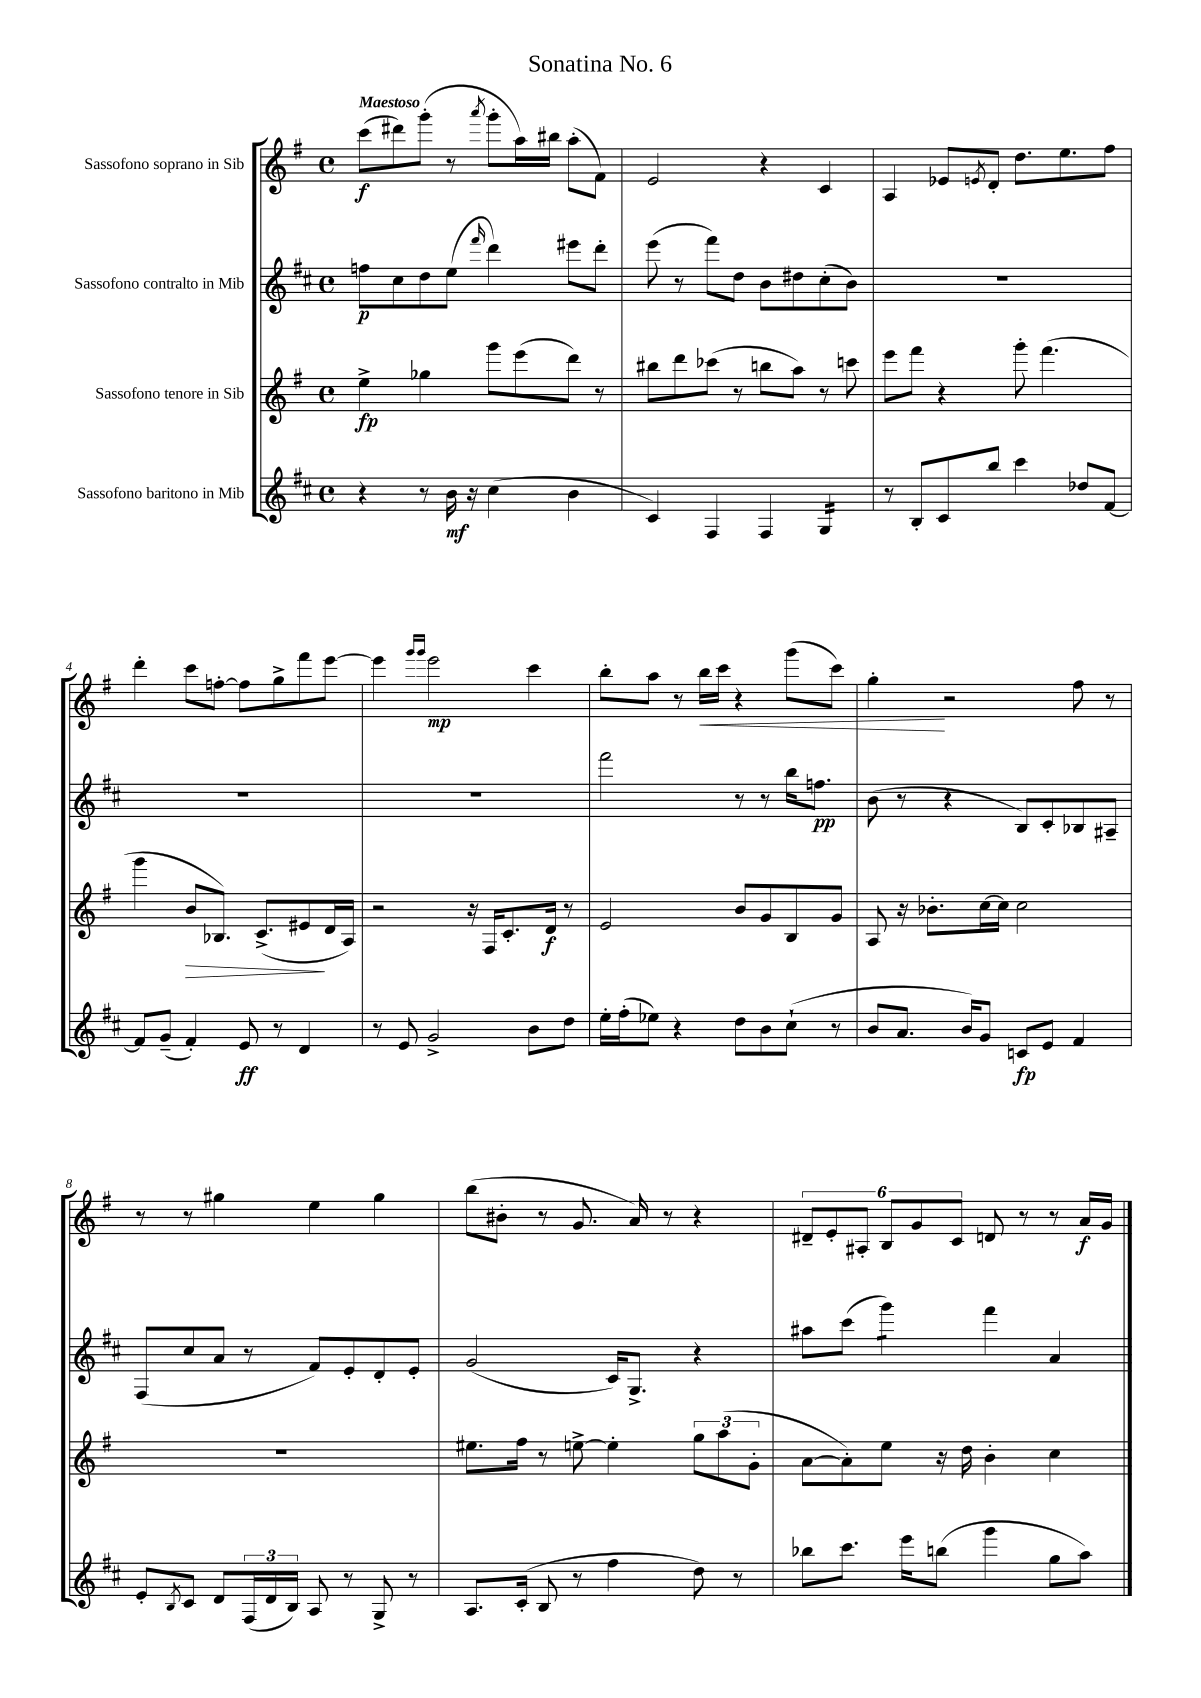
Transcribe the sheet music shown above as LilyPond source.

\header { title = "Sonatina No. 6" }
<<
\new StaffGroup <<
\new Staff = "s0" \with { instrumentName = "Sassofono soprano in Sib" } {
    \clef treble \key g \major \defaultTimeSignature \time 4/4 \tempo "Maestoso"
    c'''8\f( dis'''8) g'''8-.( r8 \acciaccatura { a'''8 } g'''8-. a''16) bis''16 a''8-.( fis'8) |
    e'2 r4 c'4 |
    a4 ees'8 \acciaccatura { e'8 } d'8-. d''8. e''8. fis''8 |
    d'''4-. c'''8 f''8~-. f''8 g''8-> fis'''8 e'''8~ |
    e'''4 \grace { g'''16 g'''16 } e'''2\mp c'''4 |
    b''8-. a''8 r8 b''16\< c'''16 r4 g'''8( c'''8) |
    g''4-.\! r2 fis''8 r8 |
    r8 r8 gis''4 e''4 gis''4 |
    b''8( bis'8-. r8 g'8. a'16) r8 r4 |
    \tuplet 6/4 { dis'8-- e'8-. ais8-. b8 g'8 c'8 } d'8 r8 r8 a'16\f g'16 \bar "|." |
}
\new Staff = "s1" \with { instrumentName = "Sassofono contralto in Mib" } {
    \clef treble \key d \major \defaultTimeSignature \time 4/4
    f''8\p cis''8 d''8 e''8( \grace { fis'''16 } d'''4) eis'''8 d'''8-. |
    e'''8( r8 fis'''8) d''8 b'8 dis''8 cis''8-.( b'8) |
    R1 |
    R1 |
    R1 |
    fis'''2 r8 r8 b''16 f''8.\pp |
    b'8( r8 r4 b8) cis'8-. bes8 ais8-- |
    fis8( cis''8 a'8 r8 fis'8) e'8-. d'8-. e'8-. |
    g'2( cis'16) g8.-> r4 |
    ais''8 cis'''8( g'''4:8) fis'''4 a'4 \bar "|." |
}
\new Staff = "s2" \with { instrumentName = "Sassofono tenore in Sib" } {
    \clef treble \key g \major \defaultTimeSignature \time 4/4
    e''4->\fp ges''4 g'''8 e'''8( d'''8) r8 |
    bis''8 d'''8 ces'''8( r8 b''8 a''8) r8 c'''8 |
    e'''8 fis'''8 r4 g'''8-. fis'''4.( |
    g'''4 b'8\> bes8.) c'8.->( eis'8\! d'16 a16) |
    r2 r16 fis16 c'8.-. d'16\f r8 |
    e'2 b'8 g'8 b8 g'8 |
    a8 r16 bes'8.-. c''16~ c''16 c''2 |
    R1 |
    eis''8. fis''16 r8 e''8~-> e''4-. \tuplet 3/2 { g''8 a''8( g'8-. } |
    a'8~ a'8-.) e''8 r16 d''16 b'4-. c''4 \bar "|." |
}
\new Staff = "s3" \with { instrumentName = "Sassofono baritono in Mib" } {
    \clef treble \key d \major \defaultTimeSignature \time 4/4
    r4 r8 b'16\mf r16 cis''4( b'4 |
    cis'4) fis4 fis4 g4:16 |
    r8 b8-. cis'8 b''8 cis'''4 des''8 fis'8~ |
    fis'8 g'8--( fis'4-.) e'8\ff r8 d'4 |
    r8 e'8 g'2-> b'8 d''8 |
    e''16-. fis''16-.( ees''8) r4 d''8 b'8 cis''8-!( r8 |
    b'8 a'8. b'16) g'8 c'8\fp e'8 fis'4 |
    e'8-. \acciaccatura { b8 } cis'8 d'8 \tuplet 3/2 { fis16( d'16 b16) } a8 r8 g8-> r8 |
    a8. cis'16-.( b8 r8 fis''4 d''8) r8 |
    bes''8 cis'''8. e'''16 b''8( g'''4 g''8 a''8) \bar "|." |
}
>>
>>
